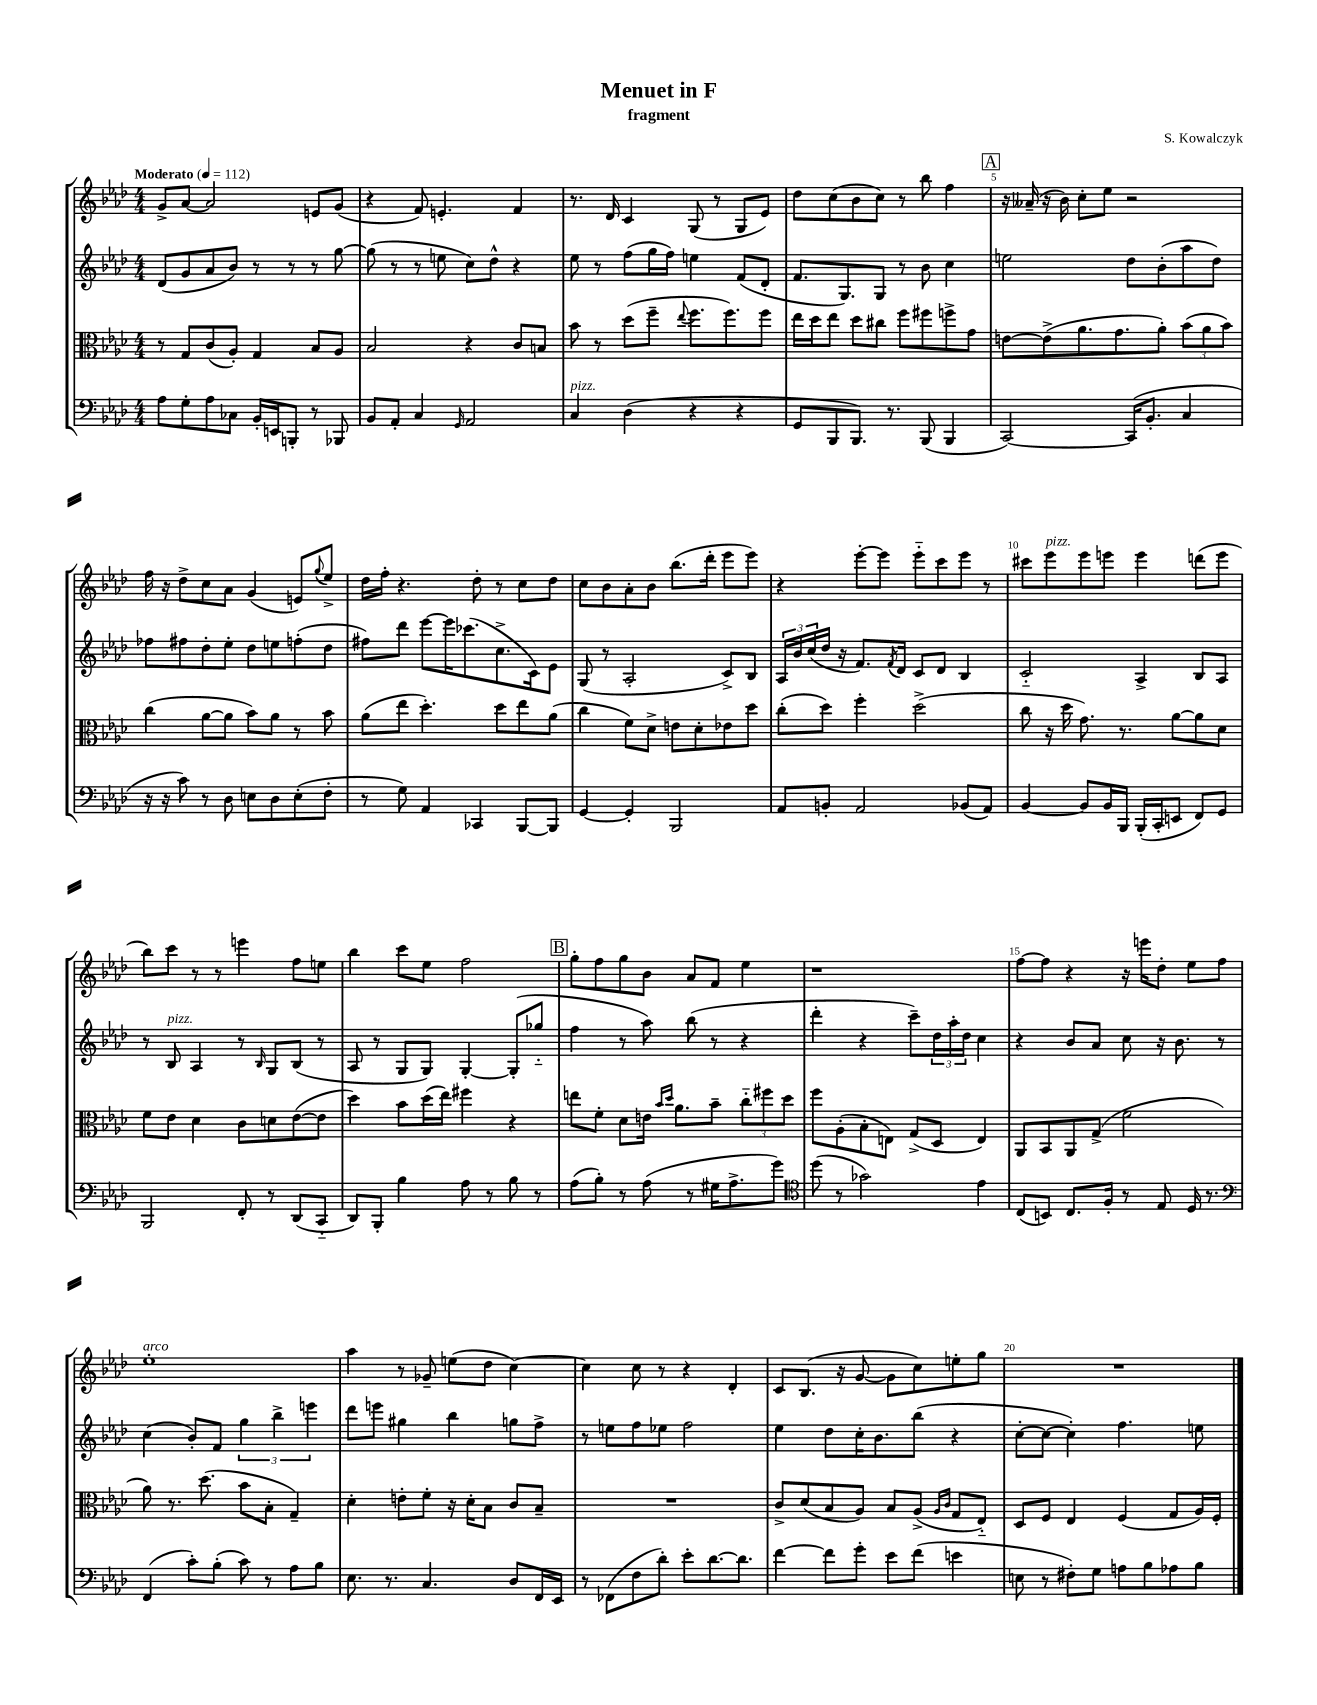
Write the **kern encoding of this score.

**kern	**kern	**kern	**kern
*part4	*part3	*part2	*part1
*staff4	*staff3	*staff2	*staff1
*clefF4	*clefC3	*clefG2	*clefG2
*k[b-e-a-d-]	*k[b-e-a-d-]	*k[b-e-a-d-]	*k[b-e-a-d-]
*M4/4	*M4/4	*M4/4	*M4/4
*MM112	*MM112	*MM112	*MM112
=1	=1	=1	=1
!	!	!	!LO:TX:a:B:t=Moderato
8A-\L	8r	(8d-/L	8g^/L
8G'\	8G/L	8g/	[8a-/J
8A-\	(8c/	8a-/	2a-/]
8C-X\J	8A-'/J)	8b-/J)	.
16BB-'/LL	4G/	8r	.
16EEn/J	.	.	.
8BBBn'/J	.	8r	.
8r	8B-/L	8r	8en/L
8BBB-X/	8A-/J	[8gg\	(8g/J
=2	=2	=2	=2
8BB-/L	2B-/	(8gg\]	4r
8AA-'/J	.	8r	.
4C/	.	8r	8f/)
.	.	8een\	4.en'/
16qqGG/	.	.	.
2AA-/	4r	8cc\L)	.
.	.	8dd-^^\J	.
.	8c/L	4r	4f/
.	8Bn/J	.	.
=3	=3	=3	=3
!LO:TX:a:i:t=pizz.	!	!	!
4C/	8b-\	8ee-\	8.r
.	8r	8r	.
.	.	.	16d-/
(4D-\	(8dd-\L	(8ff\L	4c/
.	8ff~\J	16gg\L	.
.	.	16ff\JJ)	.
.	8qqee-/	.	.
4r	8.ff\L	4een\	(8G/
.	.	.	8r
.	8.ff\)	.	.
4r	.	(8f/L	8G/L
.	8ff\J	8d-'/J	8e-/J)
=4	=4	=4	=4
8GG/L	16ee-\LL	8.f/L	8dd-\L
.	16dd-\J	.	.
8BBB-/	8ee-\J	.	(8cc\
.	.	8.G/)	.
8.BBB-/J)	8dd-\L	.	8b-\
.	8cc#X\J	8G/J	8cc\J)
8.r	.	.	.
.	8ff\L	8r	8r
(8BBB-/	8ff#X\	8b-\	8bb-\
4BBB-/	8ffn^\	4cc\	4ff\
.	8g\J	.	.
!!LO:REH:place=s1:t=A
=5	=5	=5	=5
[2CC/)	[8en\L	2een\	16r
.	.	.	(16a--X~/
.	(8e^\]	.	16r
.	.	.	16b-\)
.	8.a-\	.	8cc'\L
.	.	.	8ee-\J
.	8.g\	.	.
(16CC/KL]	.	8dd-\L	2r
8.BB-'/J	.	.	.
.	8a-'\J)	(8b-'\	.
4C/	(12b-\L	8aa-\	.
.	12a-\	.	.
.	.	8dd-\J)	.
.	12b-\J)	.	.
!!LO:LB:g=z
=6	=6	=6	=6
16r	(4cc\	8ff-X\L	16ff\
16r	.	.	16r
8c\)	.	8ff#X\	8dd-^\L
8r	[8a-\L	8dd-'\	8cc\
8D-\	8a-\J]	8ee-'\J	8a-\J
8En\L	8b-\L)	8dd-\L	(4g/
8D-\	8a-\J	8een\	.
(8E'\	8r	(8ffn'\	8en/L)
.	.	.	8qqgg/
8F'\J	8b-\	8dd-\J	8ee-^/J
=7	=7	=7	=7
8r	(8a-\L	8ff#X\L)	16dd-\LL
.	.	.	16ff'\JJ
8G\)	8ee-\J	8ddd-\J	4.r
4AA-/	4.dd-'\)	[8eee-\L	.
.	.	16eee-\K]	.
.	.	(8.ccc-X\	.
4CC-X/	.	.	8dd-'\
.	8dd-\L	8.cc^\	8r
[8BBB-/L	8ee-\	.	8cc\L
.	.	16c\k)	.
8BBB-/J]	(8a-\J	8e-\J	8dd-\J
=8	=8	=8	=8
[4GG/	4cc\	(8G/	8cc\L
.	.	8r	8b-\
4GG'/]	8f\L)	2A-'/	8a-'\
.	8d-^\J	.	8b-\J
2BBB-/	8en\L	.	(8.bb-\L
.	8d-'\	.	.
.	.	.	16ddd-'\Jk
.	8e-X\	8c^/L)	8eee-\L
.	8dd-\J	8B-/J	8eee-\J)
=9	=9	=9	=9
8AA-/L	(8cc'\L	24A-/LL	4r
.	.	24b-/	.
.	.	(24cc/	.
8BBn'/J	8dd-\J)	16dd-/JJ	.
.	.	16r	.
2AA-/	4ff'\	8.f/L)	[8eee-'\L
.	.	.	8eee-\J]
.	.	8qf/	.
.	.	16d-/Jk	.
.	(2dd-^\	8c/L	8eee-\L
.	.	8d-/J	8ccc\
(8BB-X/L	.	4B-/	8eee-\J
8AA-/J)	.	.	8r
=10	=10	=10	=10
[4BB-/	8cc\	2c/	8ccc#X\L
!	!	!	!LO:TX:a:i:t=pizz.
.	16r	.	8eee-\
.	16dd-\	.	.
8BB-/L]	8.g\)	.	8eee-\
16BB-/L	.	.	8eeen\J
16BBB-/JJ	8.r	.	.
(16BBB-'/LL	.	4A-^/	4eee\
16CC'/J	.	.	.
8EEn/J	[8a-\L	.	.
8FF/L)	8a-\]	8B-/L	(8dddn\L
8GG/J	8d-\J	8A-/J	8eee\J
!!LO:LB:g=z
=11	=11	=11	=11
2BBB-/	8f\L	8r	8bb-\L)
!	!	!LO:TX:a:i:t=pizz.	!
.	8e-\J	8B-/	8ccc\J
.	4d-\	4A-/	8r
.	.	.	8r
8FF'/	8c\L	8r	4eeen\
.	.	16qqB-/	.
8r	8dn\	8G/L	.
(8DD-/L	([8e-\	(8B-/J	8ff\L
8CC/J	8e-\J]	8r	8een\J
=12	=12	=12	=12
8DD-/L)	4dd-\)	8A-/	4bb-\
8BBB-'/J	.	8r	.
4B-\	8b-\L	8G/L	8ccc\L
.	(16dd-\L	8G/J)	8ee-\J
.	16ee-\JJ)	.	.
8A-\	4ff#X\	[4G'/	2ff\
8r	.	.	.
8B-\	4r	(8G'/L]	.
8r	.	8gg-X/J	.
!!LO:REH:place=s1:t=B
=13	=13	=13	=13
(8A-\L	8een\L	4ff\	8gg'\L
8B-'\J)	8f'\J	.	8ff\
8r	8d-\L	8r	8gg\
(8A-\	16en\Jk	8aa-\)	8b-\J
.	16qqb-/LL	.	.
.	16qqdd-/JJ	.	.
.	8.a-\L	.	.
8r	.	(8bb-\	8a-/L
16G#X\KL	8b-~\J	8r	8f/J
8.A-^\	.	.	.
.	12cc\L	4r	4ee-\
.	12ff#X\	.	.
8g\J)	.	.	.
.	12dd-\J	.	.
=14	=14	=14	=14
*clefC4	*	*	*
(8dd-\	8ff\L	4ddd-'\	1r
8r	(8A-'\	.	.
2g-X\)	8B-'\	4r	.
.	8En\J)	.	.
.	(8G^/L	8ccc~\L)	.
.	8D-/J	24dd-\L	.
.	.	24aa-'\	.
.	.	24dd-\JJ	.
4e-\	4E/)	4cc\	.
=15	=15	=15	=15
(8C/L	8AA-/L	4r	[8ff\L
8BBn/J)	8BB-/	.	8ff\J]
8.C/L	8AA-/	8b-/L	4r
.	(8G^/J	8a-/J	.
16F'/Jk	.	.	.
8r	2f\	8cc\	16r
.	.	.	16eeen\KL
8E-/	.	16r	8dd-'\J
.	.	8.b-\	.
16D-/	.	.	8ee-\L
8.r	.	.	.
.	.	8r	8ff\J
!!LO:LB:g=z
=16	=16	=16	=16
*clefF4	*	*	*
!	!	!	!LO:TX:a:i:t=arco
(4FF/	8a-\)	(4cc\	1ee-'
.	8.r	.	.
8c'\L)	.	8b-'/L)	.
.	(8.dd-\	.	.
(8B-'\J	.	8f/J	.
8c\)	8b-\L	6gg\	.
8r	8B-'\J	.	.
.	.	6bb-^\	.
8A-\L	4G~/)	.	.
.	.	6eeen\	.
8B-\J	.	.	.
=17	=17	=17	=17
8.E-\	4d-'\	8ddd-\L	4aa-\
.	.	8eeen\J	.
8.r	.	.	.
.	8en'\L	4gg#X\	8r
4.C/	8f'\J	.	8g-X~/
.	16r	4bb-\	(8een\L
.	16d-'\KL	.	.
.	8B-\J	.	8dd-\J
8D-/L	8c/L	8ggn\L	[4cc\)
16FF/L	8B-~/J	8ff^\J	.
16EE-/JJ	.	.	.
=18	=18	=18	=18
8r	1r	8r	4cc\]
(8FF-X\L	.	8een\L	.
8F\	.	8ff\	8cc\
8d-'\J)	.	8ee-X\J	8r
8e-'\L	.	2ff\	4r
[8.d-\	.	.	.
.	.	.	4d-'/
8.d-\J]	.	.	.
=19	=19	=19	=19
[4f\	8c^/L	4ee-\	8c/L
.	(8d-/	.	(8.B-/J
8f\L]	8B-/	8dd-\L	.
.	.	.	16r
8g'\J	8A-/J)	16cc'\K	[8g/
.	.	8.b-\	.
8e-\L	8B-/L	.	8g\L]
(8f\J	(8A-^/J	(8bb-\J	8cc\)
.	16qqA-/LL	.	.
.	16qqc/JJ	.	.
4en\	8G/L	4r	8een'\
.	8E-/J)	.	8gg\J
=20	=20	=20	=20
8En\	8D-/L	[8cc'\L	1r
8r	8F/J	8cc\J_	.
8F#X'\L)	4E-/	4cc'\])	.
8G\J	.	.	.
8An\L	(4F/	4.ff\	.
8B-\	.	.	.
8A-X\	8G/L	.	.
8B-\J	16A-/L)	8een\	.
.	16F'/JJ	.	.
==	==	==	==
*-	*-	*-	*-
